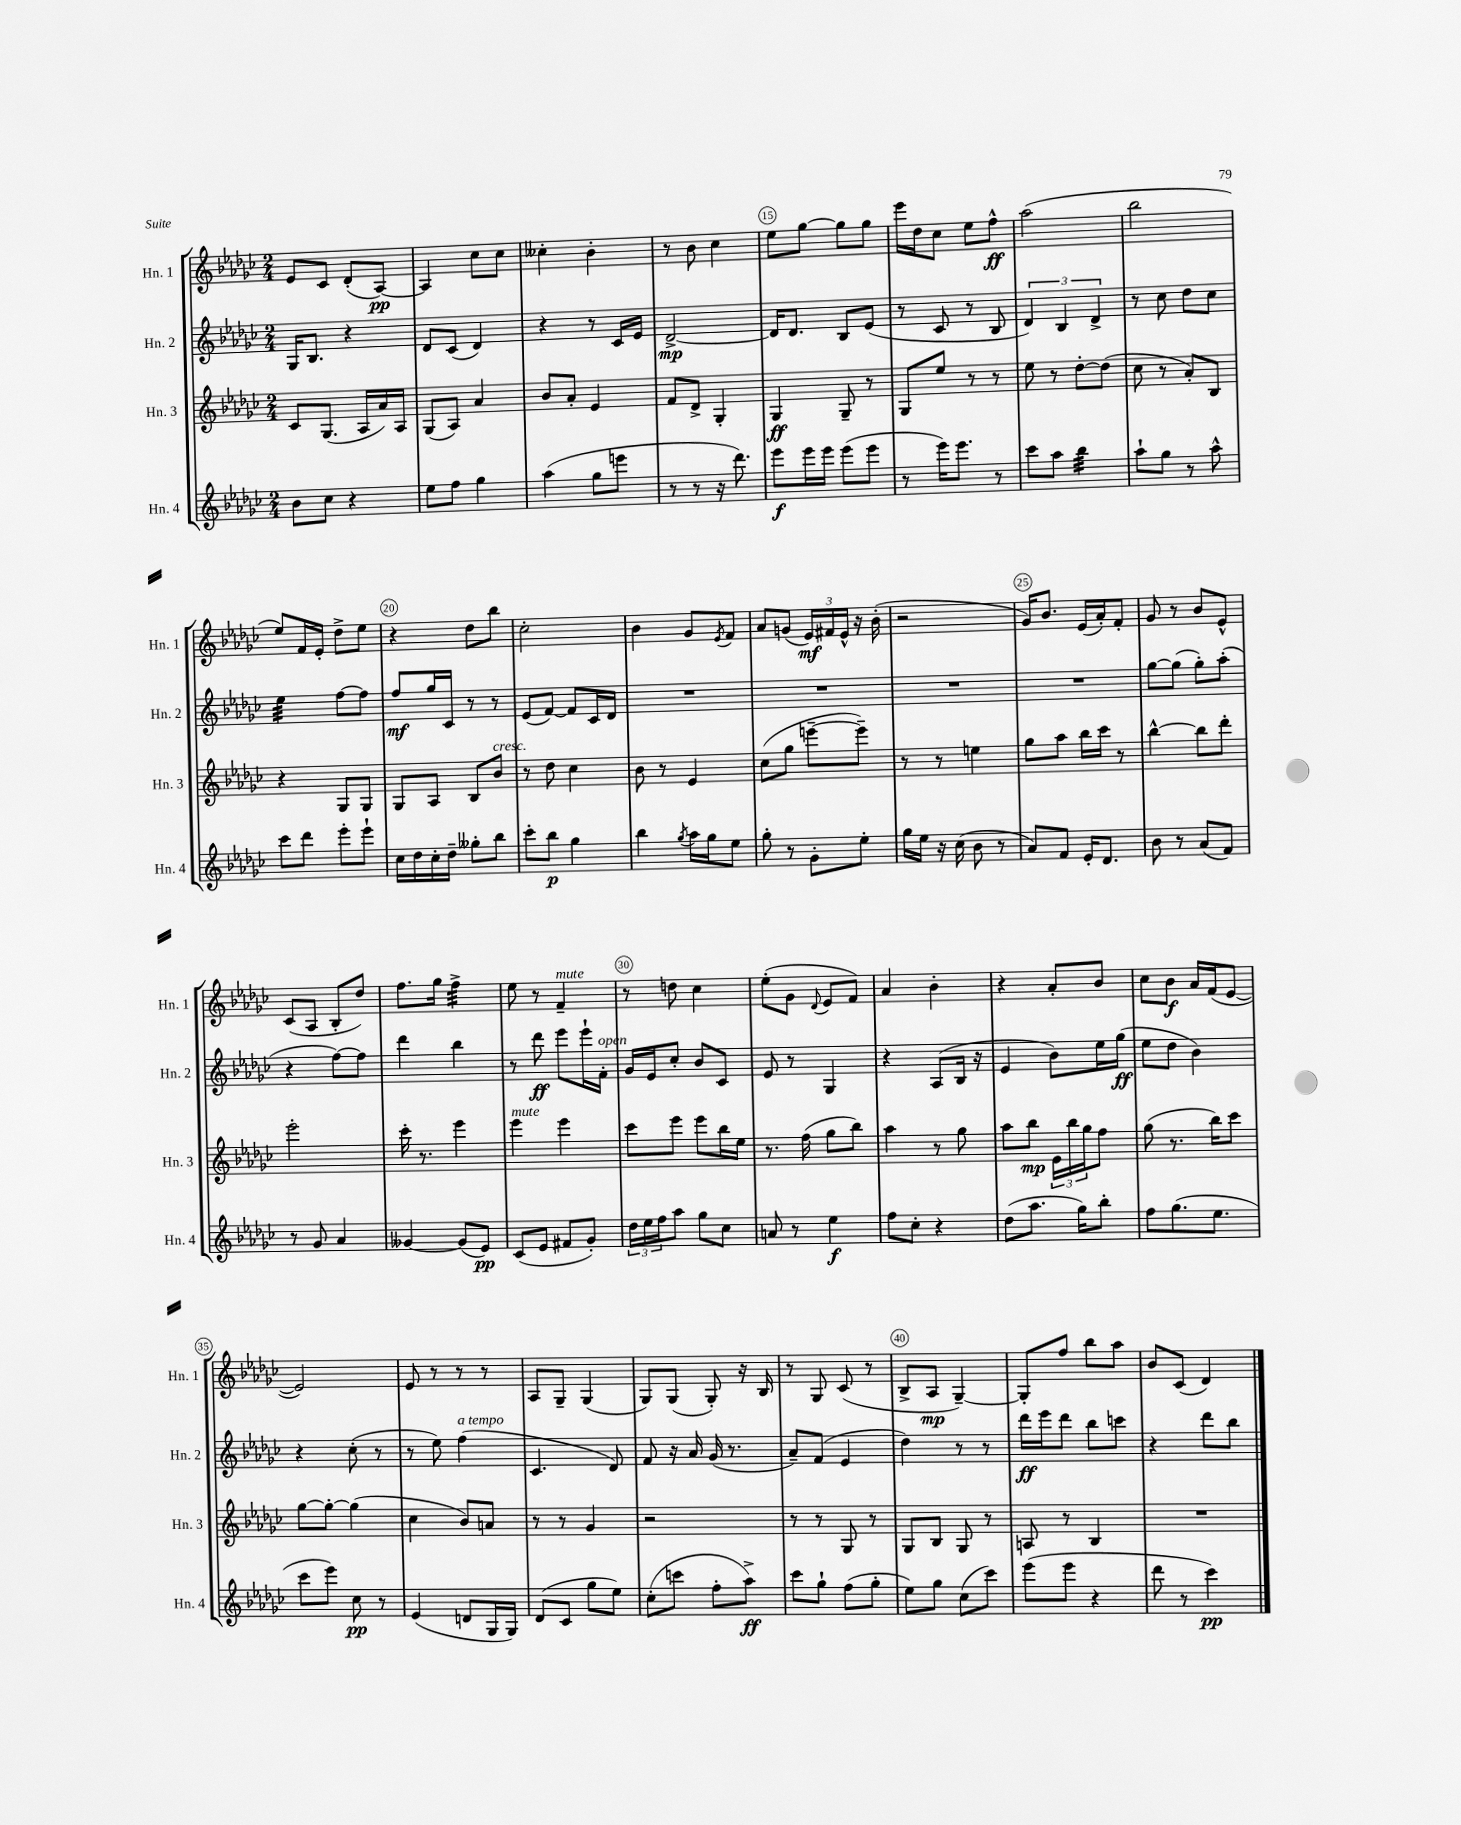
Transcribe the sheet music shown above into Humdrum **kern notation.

**kern	**kern	**kern	**kern
*staff4	*staff3	*staff2	*staff1
*clefG2	*clefG2	*clefG2	*clefG2
*k[b-e-a-d-g-c-]	*k[b-e-a-d-g-c-]	*k[b-e-a-d-g-c-]	*k[b-e-a-d-g-c-]
*M2/4	*M2/4	*M2/4	*M2/4
8b-	8c-	16G-	8e-
.	.	8.B-	.
8cc-	(8.G-	.	8c-
4r	.	4r	(8d-'
.	16A-	.	.
.	16a-)	.	[8A-)
.	16A-	.	.
=	=	=	=
8ee-	(8G-	8d-	4A-]
8ff	8A-)	(8c-	.
4gg-	4a-	4d-)	8cc-
.	.	.	8cc-
=	=	=	=
(4aa-	8b-	4r	4cc--'
.	8a-'	.	.
8gg-	4e-	8r	4b-'
8eee	.	16c-	.
.	.	16e-	.
=	=	=	=
8r	8f	[2d-^	8r
8r	8d-^	.	8b-
16r	4G-'	.	4cc-
8.ddd-)	.	.	.
=	=	=	=
8eee-	4G-	16d-]	8ee-
.	.	8.d-	.
16eee-	.	.	[8gg-
16eee-	.	.	.
(8eee-	8G-~	8B-	8gg-]
8eee-	8r	(8e-	8gg-
=	=	=	=
8r	8G-	8r	16eee-
.	.	.	16dd-
16eee-)	8ee-	8c-	8cc-
8.eee-	.	.	.
.	8r	8r	8ee-
8r	8r	8B-	8ff^^
=	=	=	=
8ccc-	8ee-	6d-)	(2aa-
8aa-	8r	.	.
.	.	6B-	.
4bb-	[8dd-'	.	.
.	.	6d-^	.
.	(8dd-]	.	.
=	=	=	=
8aa-`	8cc-	8r	2bb-
8gg-	8r	8cc-	.
8r	8a-')	8dd-	.
8aa-^^	8B-	8cc-	.
=	=	=	=
8ccc-	4r	4ee-	8ee-)
8ddd-	.	.	16f
.	.	.	16e-'
8eee-'	8G-	[8ff	8dd-^
8eee-`	8G-	8ff]	8ee-
=	=	=	=
16cc-	8G-	8ff	4r
16dd-	.	.	.
16cc-'	8A-	16gg-	.
16dd-~	.	16c-	.
8gg--'	8B-	8r	8dd-
8bb-	8b-	8r	8bb-
=	=	=	=
8ccc-'	8r	(8e-	2cc-'
8bb-	8dd-	[8f)	.
4gg-	4cc-	8f]	.
.	.	16c-	.
.	.	16d-	.
=	=	=	=
4bb-	8b-	2r	4b-
.	8r	.	.
8qgg-	.	.	.
16aa-	4e-	.	8g-
16gg-	.	.	.
.	.	.	8qe-
8ee-	.	.	8f
=	=	=	=
8gg-'	(8cc-	2r	8a-
8r	8gg-	.	(8g
8g-'	[8eee~	.	24e-)
.	.	.	24f#
.	.	.	24e-^^
8ee-'	8eee~])	.	16r
.	.	.	(16b-'
=	=	=	=
16gg-	8r	2r	2r
16ee-	.	.	.
16r	8r	.	.
(16cc-	.	.	.
8b-	4ee	.	.
8r	.	.	.
=	=	=	=
8a-)	8gg-	2r	16g-)
.	.	.	8.b-
8f	8aa-	.	.
16e-'	16bb-	.	(16e-
8.d-	16ccc-	.	16a-')
.	8r	.	8f'
=	=	=	=
8b-	[4bb-^^	[8gg-	8g-
8r	.	(8gg-]	8r
(8a-	8bb-]	8gg-')	8b-
8f)	8ddd-'	(8aa-'	8e-^^
=	=	=	=
8r	2eee-'	4r	(8c-
8g-	.	.	8A-
4a-	.	[8ff)	8B-'
.	.	8ff]	8dd-)
=	=	=	=
[4g--	16ccc-'	4ddd-	8.ff
.	8.r	.	.
.	.	.	16gg-
(8g--]	4eee-	4bb-	4ff^
8e-)	.	.	.
=	=	=	=
(8c-	4eee-	8r	8ee-
8e-	.	8ddd-	8r
8f#	4eee-	8eee-	4f~
8g-')	.	16eee-`	.
.	.	16f'	.
=	=	=	=
24dd-	8ccc-	16g-	8r
24ee-	.	.	.
.	.	16e-	.
24ff	.	.	.
8aa-	8eee-	8cc-'	8dd
8gg-	8eee-	8b-	4cc-
8cc-	16bb-	8c-	.
.	16ee-	.	.
=	=	=	=
8a	8.r	8e-	(8ee-'
8r	.	8r	8g-
.	(16ff	.	.
.	.	.	8qqd-
4ee-	8gg-	4G-	8e-
.	8bb-)	.	8f)
=	=	=	=
8ff	4aa-	4r	4a-
8cc-'	.	.	.
4r	8r	(8A-	4b-'
.	8gg-	16B-	.
.	.	16r	.
=	=	=	=
(8dd-	8aa-	4e-	4r
8.aa-	8bb-	.	.
.	24e-	8b-)	8a-'
.	24bb-	.	.
16gg-)	.	.	.
.	24gg-	.	.
8bb-'	8ff	16ee-	8b-
.	.	(16gg-	.
=	=	=	=
8ff	(8gg-	8ee-	8cc-
(8.gg-	8.r	8dd-	8b-
.	.	4b-)	16a-
8.ee-	16bb-)	.	(16f
.	8ccc-	.	[8e-
=	=	=	=
8ccc-	[8gg-	4r	2e-])
8eee-)	8gg-'_	.	.
8cc-	(4gg-]	(8cc-'	.
8r	.	8r	.
=	=	=	=
(4e-	4cc-	8r	8e-
.	.	8ee-)	8r
8d	8b-)	(4ff	8r
16G-	8a	.	8r
16G-)	.	.	.
=	=	=	=
(8d-	8r	4.c-	8A-
8c-	8r	.	8G-~
8gg-	4g-	.	(4G-
8ee-)	.	8d-)	.
=	=	=	=
(8cc-'	2r	8f	8G-)
8ccc	.	16r	(8G-
.	.	16a-	.
8ff'	.	(16g-	8G-')
.	.	8.r	.
8aa-^)	.	.	16r
.	.	.	16B-
=	=	=	=
8ccc-	8r	8a-~)	8r
8gg-`	8r	(8f	8G-
(8ff	8G-	4e-	(8c-
8gg-'	8r	.	8r
=	=	=	=
8ee-)	8G-	4dd-)	8B-^
8gg-	8B-	.	8A-
(8cc-	8G-	8r	[4G-~)
8ccc-)	8r	8r	.
=	=	=	=
(8eee-	8A	16ddd-	8G-']
.	.	16eee-	.
8eee-	8r	8ddd-	8ff
4r	4B-	8bb-	8bb-
.	.	8ccc	8aa-
=	=	=	=
8ddd-	2r	4r	8b-
8r	.	.	(8c-
4ccc-)	.	8ddd-	4d-)
.	.	8bb-	.
==	==	==	==
*-	*-	*-	*-
